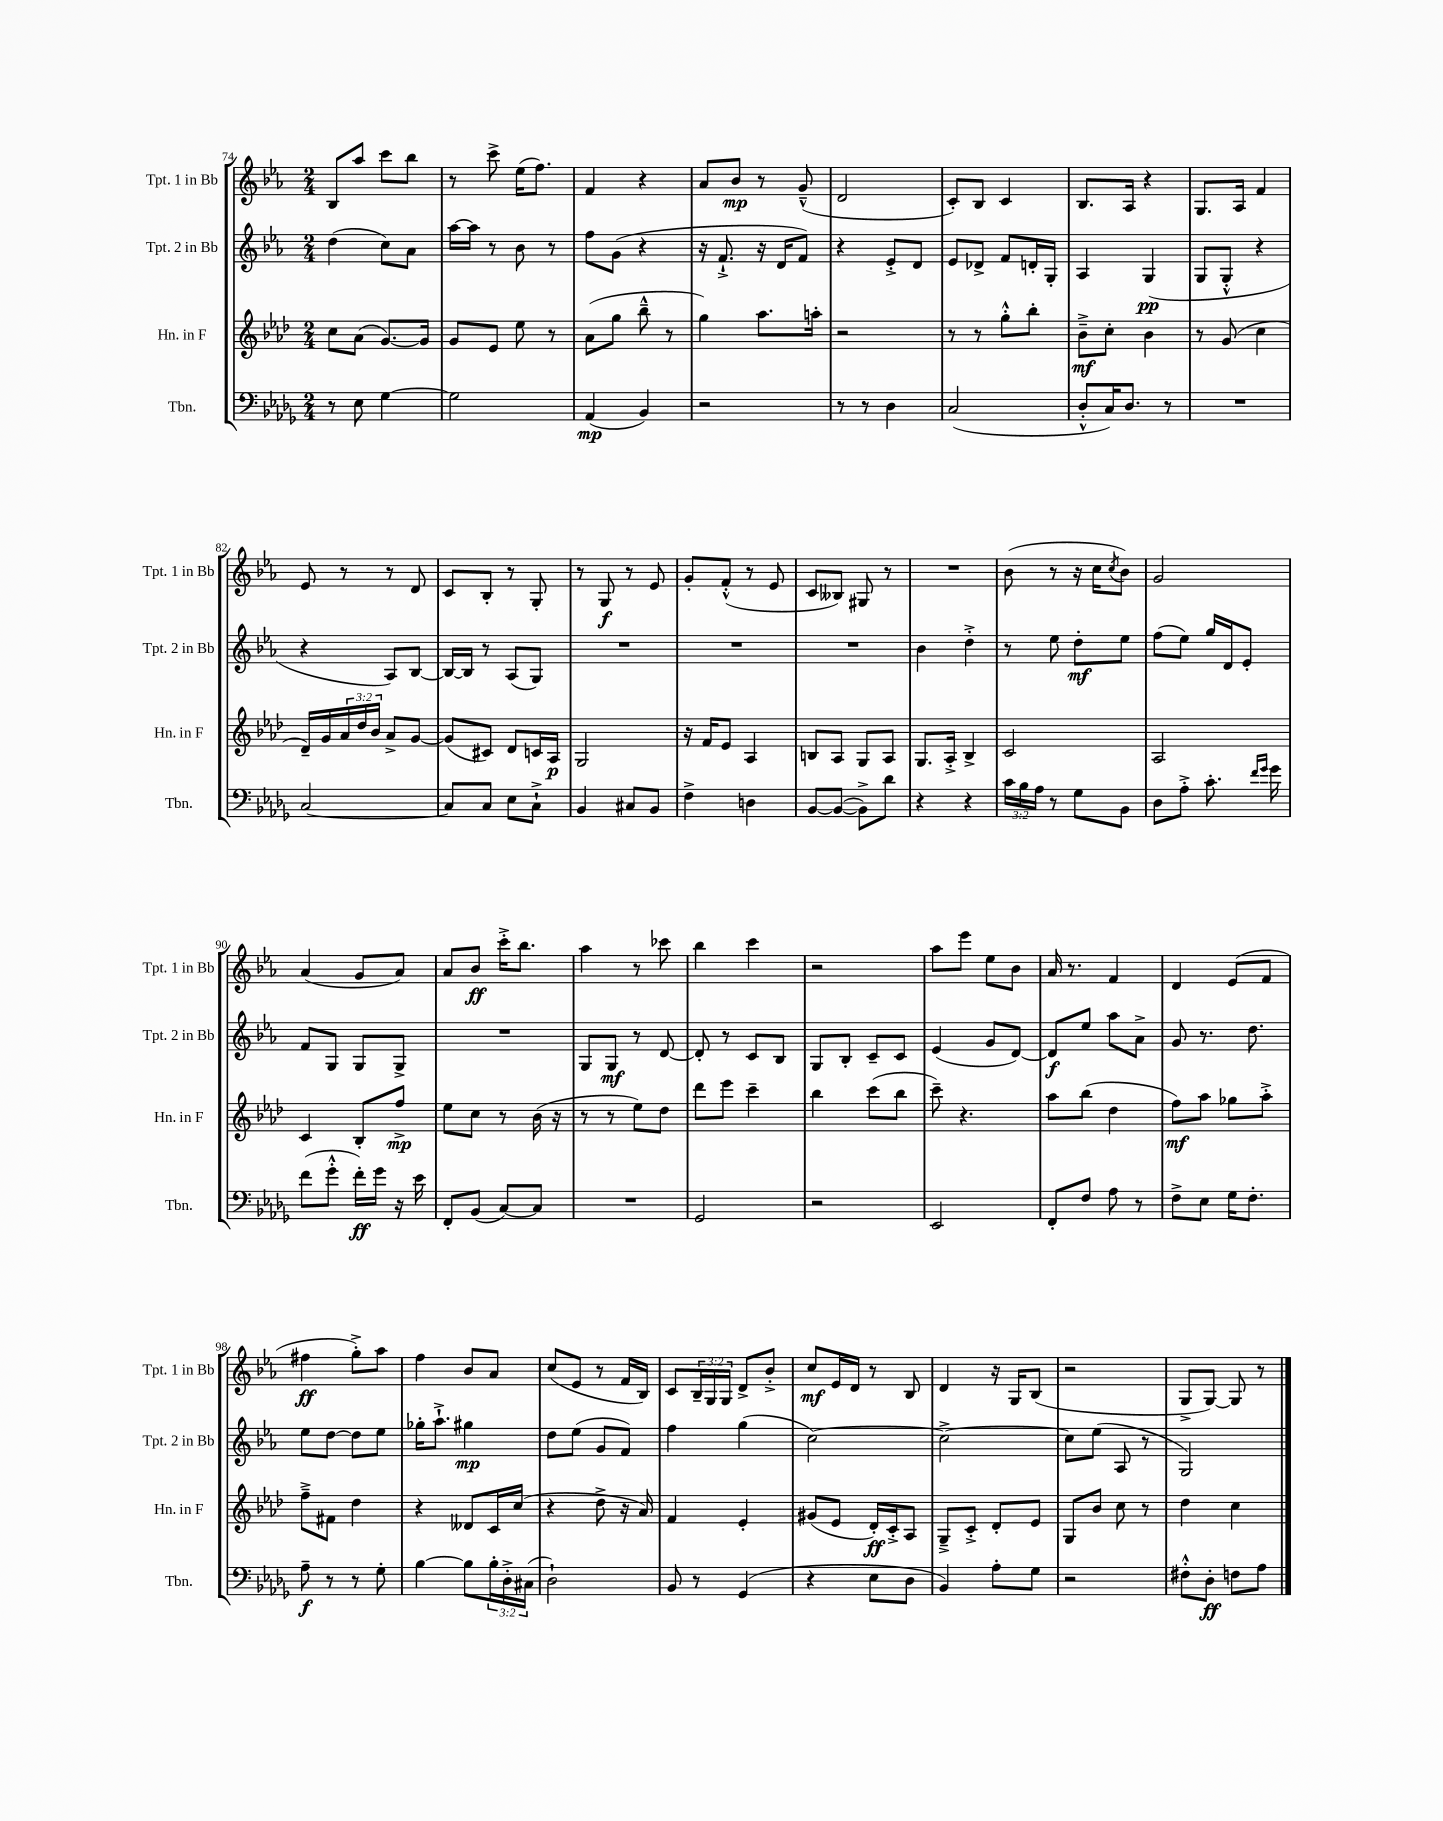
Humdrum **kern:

**kern	**dynam	**kern	**dynam	**kern	**dynam	**kern	**dynam
*part4	*part4	*part3	*part3	*part2	*part2	*part1	*part1
*staff4	*staff4	*staff3	*staff3	*staff2	*staff2	*staff1	*staff1
*I"Tbn.	*	*I"Hn. in F	*	*I"Tpt. 2 in Bb	*	*I"Tpt. 1 in Bb	*
*I'Tbn.	*	*I'Hn. in F	*	*I'Tpt. 2 in Bb	*	*I'Tpt. 1 in Bb	*
*clefF4	*	*clefG2	*	*clefG2	*	*clefG2	*
*k[b-e-a-d-g-]	*	*k[b-e-a-d-]	*	*k[b-e-a-]	*	*k[b-e-a-]	*
*M2/4	*	*M2/4	*	*M2/4	*	*M2/4	*
=74	=74	=74	=74	=74	=74	=74	=74
8r	.	8cc\L	.	(4dd\	.	8B-/L	.
8E-\	.	(8a-\J	.	.	.	8aa-/J	.
[4G-\	.	[8.g/L)	.	8cc\L)	.	8ccc\L	.
.	.	.	.	8a-\J	.	8bb-\J	.
.	.	16g/Jk]	.	.	.	.	.
=75	=75	=75	=75	=75	=75	=75	=75
2G-\]	.	8g/L	.	[16aa-\LL	.	8r	.
.	.	.	.	16aa-\JJ]	.	.	.
.	.	8e-/J	.	8r	.	8ccc^\	.
.	.	8ee-\	.	8b-\	.	(16ee-\KL	.
.	.	.	.	.	.	8.ff\J)	.
.	.	8r	.	8r	.	.	.
=76	=76	=76	=76	=76	=76	=76	=76
(4AA-/	mp	(8a-\L	.	8ff\L	.	4f/	.
.	.	8gg\J	.	(8g\J	.	.	.
4BB-/)	.	8bb-~^^\	.	4r	.	4r	.
.	.	8r	.	.	.	.	.
=77	=77	=77	=77	=77	=77	=77	=77
2r	.	4gg\)	.	16r	.	8a-/L	.
.	.	.	.	8.f`^/	.	.	.
.	.	.	.	.	.	8b-/J	mp
.	.	8.aa-\L	.	16r	.	8r	.
.	.	.	.	16d/KL	.	.	.
.	.	.	.	8f/J)	.	(8g~^^/	.
.	.	16aan'\Jk	.	.	.	.	.
=78	=78	=78	=78	=78	=78	=78	=78
8r	.	2r	.	4r	.	2d/	.
8r	.	.	.	.	.	.	.
4D-\	.	.	.	8e-'^/L	.	.	.
.	.	.	.	8d/J	.	.	.
=79	=79	=79	=79	=79	=79	=79	=79
(2C/	.	8r	.	8e-/L	.	8c'/L)	.
.	.	8r	.	8d-X^/J	.	8B-/J	.
.	.	8gg'^^\L	.	8f/L	.	4c/	.
.	.	8bb-'\J	.	16dn'/L	.	.	.
.	.	.	.	16G'/JJ	.	.	.
=80	=80	=80	=80	=80	=80	=80	=80
8D-'^^/L	.	8b-~^\L	mf	4A-/	.	8.B-/L	.
16C/K)	.	8cc'\J	.	.	.	.	.
8.D-/J	.	.	.	.	.	16A-/Jk	.
.	.	4b-\	.	(4G/	pp	4r	.
8r	.	.	.	.	.	.	.
=81	=81	=81	=81	=81	=81	=81	=81
2r	.	8r	.	8G/L	.	8.G/L	.
.	.	(8g/	.	8G'^^/J	.	.	.
.	.	.	.	.	.	16A-/Jk	.
.	.	4cc\	.	4r	.	4f/	.
!!LO:LB:g=z
=82	=82	=82	=82	=82	=82	=82	=82
[2C/	.	16d-~/LL)	.	4r	.	8e-/	.
.	.	16g/	.	.	.	.	.
.	.	24a-/	.	.	.	8r	.
.	.	24dd-/	.	.	.	.	.
.	.	24b-/JJ	.	.	.	.	.
.	.	8a-^/L	.	8A-/L)	.	8r	.
.	.	[8g/J	.	[8B-/J	.	8d/	.
=83	=83	=83	=83	=83	=83	=83	=83
8C/L]	.	(8g/L]	.	16B-/LL_	.	8c/L	.
.	.	.	.	16B-/JJ]	.	.	.
8C/J	.	8c#X/J)	.	8r	.	8B-'/J	.
8E-\L	.	8d-/L	.	(8A-/L	.	8r	.
8C`^\J	.	16cn/L	.	8G/J)	.	8G'/	.
.	.	16A-/JJ	p	.	.	.	.
=84	=84	=84	=84	=84	=84	=84	=84
4BB-/	.	2G/	.	2r	.	8r	.
.	.	.	.	.	.	8G/	f
8C#X/L	.	.	.	.	.	8r	.
8BB-/J	.	.	.	.	.	8e-/	.
=85	=85	=85	=85	=85	=85	=85	=85
4F^\	.	16r	.	2r	.	8g'/L	.
.	.	16f/KL	.	.	.	.	.
.	.	8e-/J	.	.	.	(8f'^^/J	.
4Dn\	.	4A-/	.	.	.	8r	.
.	.	.	.	.	.	8e-/	.
=86	=86	=86	=86	=86	=86	=86	=86
[8BB-/L	.	8Bn/L	.	2r	.	8c/L	.
(8BB-/J_	.	8A-/J	.	.	.	8B--X/J)	.
8BB-^\L])	.	8G/L	.	.	.	8G#X/	.
8d-\J	.	8A-/J	.	.	.	8r	.
=87	=87	=87	=87	=87	=87	=87	=87
4r	.	8.G/L	.	4b-\	.	2r	.
.	.	16A-'^/Jk	.	.	.	.	.
4r	.	4B-^/	.	4dd'^\	.	.	.
=88	=88	=88	=88	=88	=88	=88	=88
24c\LL	.	2c/	.	8r	.	(8b-\	.
24B-\	.	.	.	.	.	.	.
24A-\JJ	.	.	.	.	.	.	.
8r	.	.	.	8ee-\	.	8r	.
8G-\L	.	.	.	8dd'\L	mf	16r	.
.	.	.	.	.	.	16cc\KL	.
.	.	.	.	.	.	8qcc/	.
8BB-\J	.	.	.	8ee-\J	.	8b-\J)	.
=89	=89	=89	=89	=89	=89	=89	=89
8D-\L	.	2A-/	.	(8ff\L	.	2g/	.
8A-'^\J	.	.	.	8ee-\J)	.	.	.
8.c'\	.	.	.	16gg/LL	.	.	.
.	.	.	.	16d/J	.	.	.
.	.	.	.	8e-'/J	.	.	.
16qqf/LL	.	.	.	.	.	.	.
16qqg-/JJ	.	.	.	.	.	.	.
16g-\	.	.	.	.	.	.	.
!!LO:LB:g=z
=90	=90	=90	=90	=90	=90	=90	=90
(8f\L	.	4c/	.	8f/L	.	(4a-/	.
8g-'^^\J	.	.	.	8G/J	.	.	.
16f'\LL)	ff	8B-'/L	.	8G/L	.	8g/L	.
16g-\JJ	.	.	.	.	.	.	.
16r	.	8ff^/J	mp	8G^/J	.	8a-/J)	.
16e-\	.	.	.	.	.	.	.
=91	=91	=91	=91	=91	=91	=91	=91
8FF'/L	.	8ee-\L	.	2r	.	8a-/L	.
(8BB-/J	.	8cc\J	.	.	.	8b-/J	ff
[8C/L)	.	8r	.	.	.	16ccc'^\KL	.
.	.	.	.	.	.	8.bb-\J	.
8C/J]	.	(16b-\	.	.	.	.	.
.	.	16r	.	.	.	.	.
=92	=92	=92	=92	=92	=92	=92	=92
2r	.	8r	.	8G/L	.	4aa-\	.
.	.	8r	.	8G/J	mf	.	.
.	.	8ee-\L)	.	8r	.	8r	.
.	.	8dd-\J	.	[8d/	.	8ccc-X\	.
=93	=93	=93	=93	=93	=93	=93	=93
2GG-/	.	8ddd-\L	.	8d'/]	.	4bb-\	.
.	.	8eee-\J	.	8r	.	.	.
.	.	4ccc~\	.	8c/L	.	4ccc\	.
.	.	.	.	8B-/J	.	.	.
=94	=94	=94	=94	=94	=94	=94	=94
2r	.	4bb-\	.	8G/L	.	2r	.
.	.	.	.	8B-'/J	.	.	.
.	.	(8ccc\L	.	8c~/L	.	.	.
.	.	8bb-\J	.	8c/J	.	.	.
=95	=95	=95	=95	=95	=95	=95	=95
2EE-/	.	8ccc~\)	.	(4e-/	.	8aa-\L	.
.	.	4.r	.	.	.	8eee-\J	.
.	.	.	.	8g/L	.	8ee-\L	.
.	.	.	.	[8d/J)	.	8b-\J	.
=96	=96	=96	=96	=96	=96	=96	=96
8FF'/L	.	8aa-\L	.	8d/L]	f	16a-/	.
.	.	.	.	.	.	8.r	.
8F/J	.	(8bb-\J	.	8ee-/J	.	.	.
8A-\	.	4dd-\	.	8aa-\L	.	4f/	.
8r	.	.	.	8a-^\J	.	.	.
=97	=97	=97	=97	=97	=97	=97	=97
8F^\L	.	8ff\L)	mf	8g/	.	4d/	.
8E-\J	.	8aa-\J	.	8.r	.	.	.
16G-\KL	.	8gg-X\L	.	.	.	(8e-/L	.
8.F'\J	.	.	.	8.dd\	.	.	.
.	.	8aa-'^\J	.	.	.	8f/J	.
!!LO:LB:g=z
=98	=98	=98	=98	=98	=98	=98	=98
8A-~\	f	8ff~^\L	.	8ee-\L	.	4ff#X\	ff
8r	.	8f#X\J	.	[8dd\J	.	.	.
8r	.	4dd-\	.	8dd\L]	.	8gg'^\L)	.
8G-'\	.	.	.	8ee-\J	.	8aa-\J	.
=99	=99	=99	=99	=99	=99	=99	=99
[4B-\	.	4r	.	16gg-X'\KL	.	4ff\	.
.	.	.	.	8.aa-`^\J	.	.	.
8B-\L]	.	8d--X/L	.	4gg#X\	mp	8b-/L	.
24B-'\L	.	16c/L	.	.	.	8a-/J	.
24D-'^\	.	.	.	.	.	.	.
.	.	(16cc/JJ	.	.	.	.	.
(24C#X\JJ	.	.	.	.	.	.	.
=100	=100	=100	=100	=100	=100	=100	=100
2D-`\)	.	4r	.	8dd\L	.	(8cc/L	.
.	.	.	.	(8ee-\J	.	8e-/J	.
.	.	8dd-^\	.	8g/L	.	8r	.
.	.	16r	.	8f/J)	.	16f/LL	.
.	.	16a-/)	.	.	.	16B-/JJ)	.
=101	=101	=101	=101	=101	=101	=101	=101
8BB-/	.	4f/	.	4ff\	.	8c/L	.
8r	.	.	.	.	.	24B-~/L	.
.	.	.	.	.	.	24G/	.
.	.	.	.	.	.	24G/JJ	.
(4GG-/	.	4e-'/	.	(4gg\	.	8d^/L	.
.	.	.	.	.	.	8b-'^/J	.
=102	=102	=102	=102	=102	=102	=102	=102
4r	.	(8g#X/L	.	[2cc\)	.	8cc/L	mf
.	.	8e-/J	.	.	.	16e-/L	.
.	.	.	.	.	.	16d/JJ	.
8E-\L	.	16d-'/LL)	ff	.	.	8r	.
.	.	16c'^/J	.	.	.	.	.
8D-\J	.	8A-/J	.	.	.	8B-/	.
=103	=103	=103	=103	=103	=103	=103	=103
4BB-/)	.	8G~^/L	.	2cc^\_	.	4d/	.
.	.	8c'^/J	.	.	.	.	.
8A-'\L	.	8d-'/L	.	.	.	16r	.
.	.	.	.	.	.	16G/KL	.
8G-\J	.	8e-/J	.	.	.	(8B-/J	.
=104	=104	=104	=104	=104	=104	=104	=104
2r	.	8G/L	.	8cc\L]	.	2r	.
.	.	8b-/J	.	(8ee-\J	.	.	.
.	.	8cc\	.	8A-/	.	.	.
.	.	8r	.	8r	.	.	.
=105	=105	=105	=105	=105	=105	=105	=105
8F#X'^^\L	.	4dd-\	.	2G/)	.	8G^/L	.
8D-'\J	ff	.	.	.	.	[8G/J)	.
8Fn\L	.	4cc\	.	.	.	8G/]	.
8A-\J	.	.	.	.	.	8r	.
==	==	==	==	==	==	==	==
*-	*-	*-	*-	*-	*-	*-	*-
